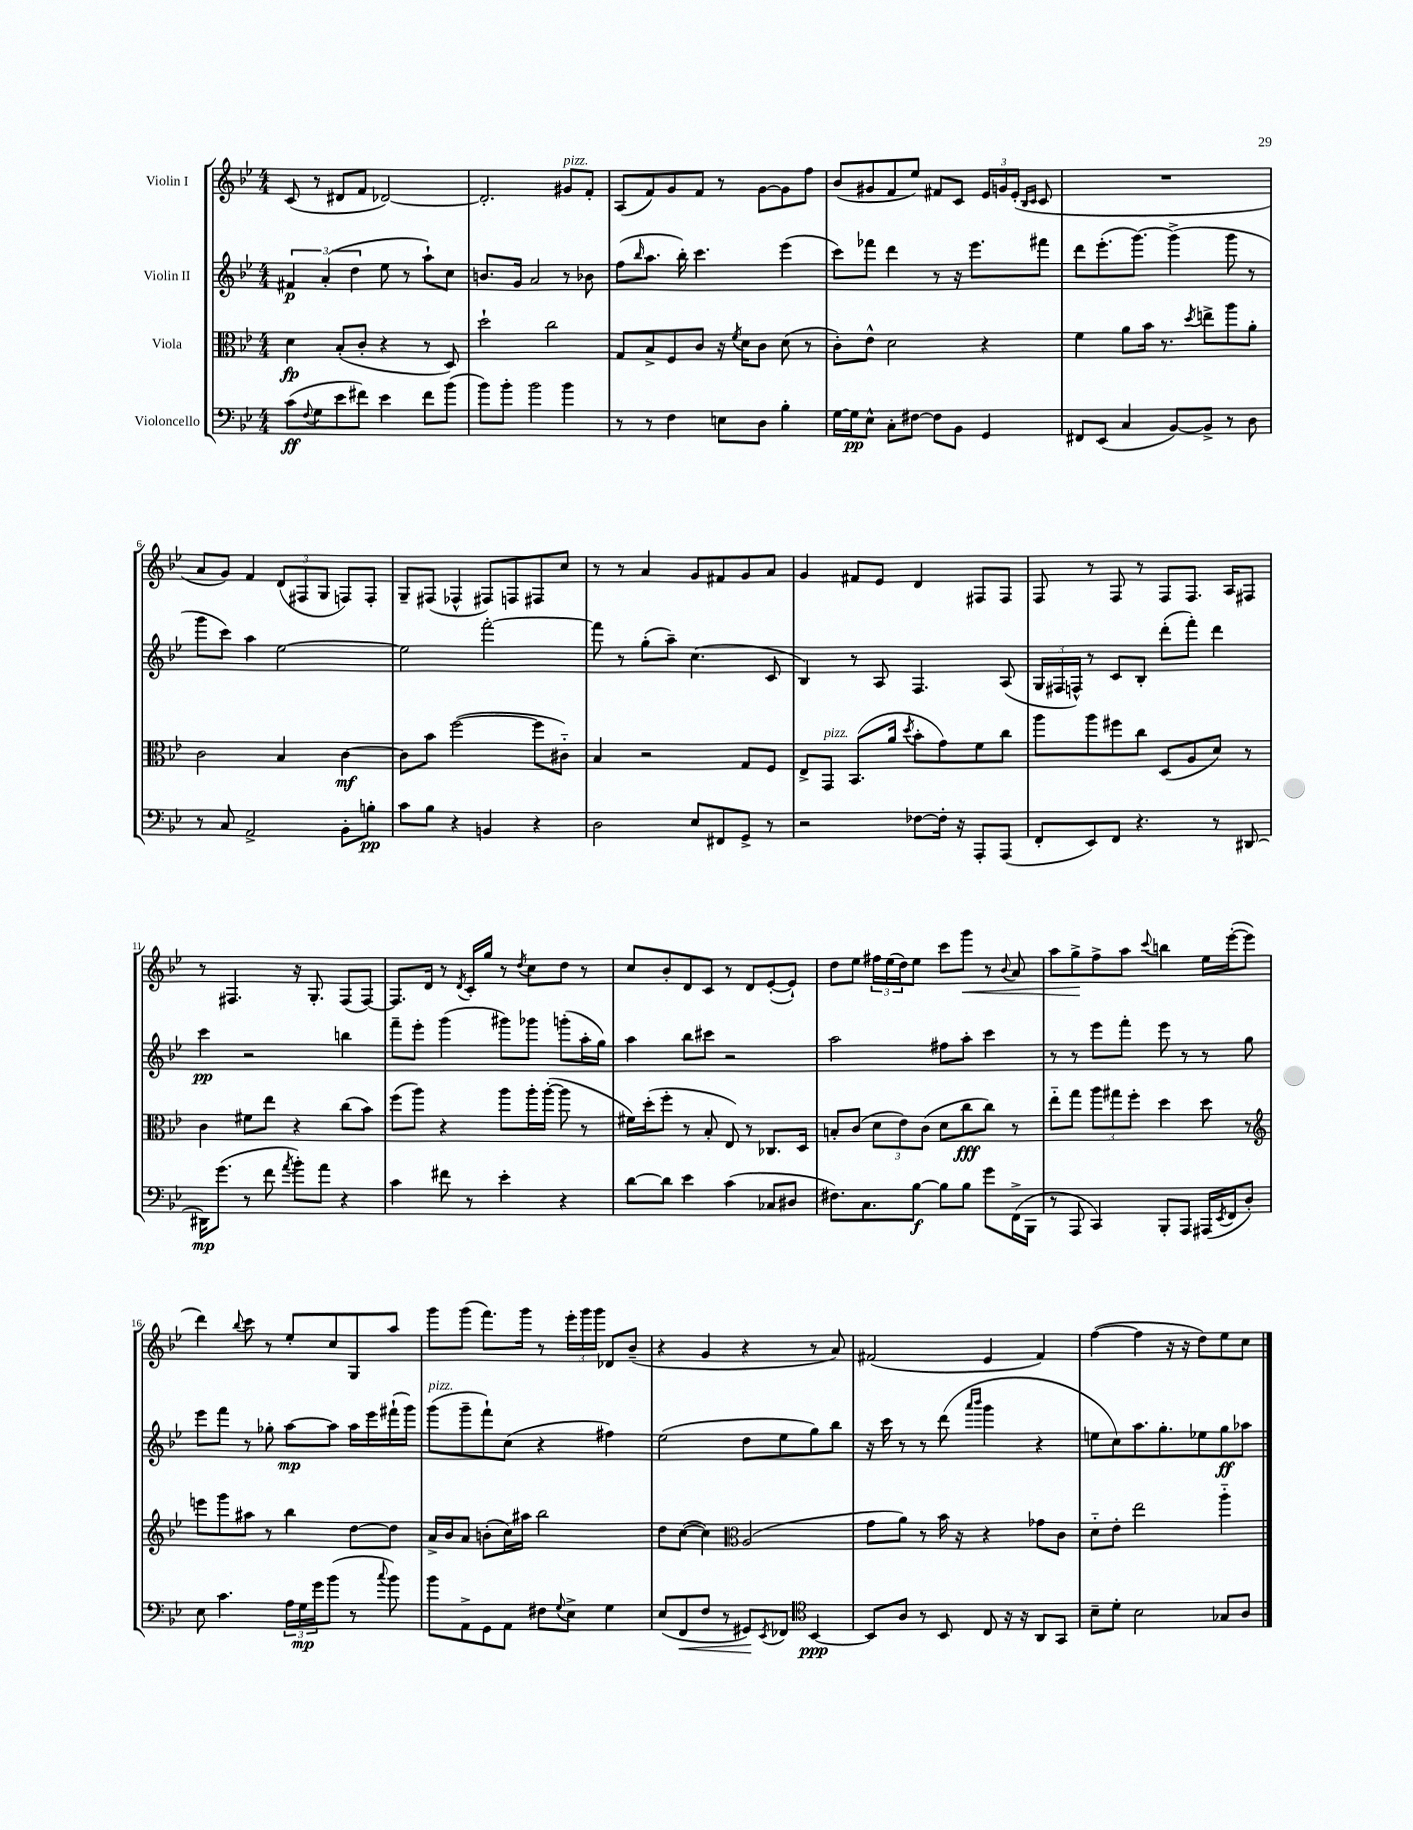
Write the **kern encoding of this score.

**kern	**kern	**kern	**kern
*staff4	*staff3	*staff2	*staff1
*clefF4	*clefC3	*clefG2	*clefG2
*k[b-e-]	*k[b-e-]	*k[b-e-]	*k[b-e-]
*M4/4	*M4/4	*M4/4	*M4/4
(8c\L	4d\	6f#/	(8c/
8qqF/	.	.	.
8G\	.	.	8r
.	.	(6a'/	.
8e-\	(8B-'/L	.	8d#/L
.	.	6dd\	.
8f#\J)	8c'/J	.	8f/J
4e-\	4r	8ee-\	[2d-/)
.	.	8r	.
8f#\L	8r	8aa`\L)	.
(8b-\J	8D/)	8cc\J	.
=	=	=	=
8b-\L)	2dd`\	8.b/L	2.d-'/]
8b-'\J	.	.	.
.	.	16g/Jk	.
2b-\	.	2a/	.
.	2cc\	.	.
4b-\	.	8r	8g#/L
.	.	8b-\	8f'/J
=	=	=	=
8r	8G/L	(8ff\L	(8A/L
.	.	16qqbb-/	.
8r	8B-^/	8.aa\J	8f/)
4F\	8F/	.	8g/
.	.	16bb-'\)	.
.	8c/J	4.ccc\	8f/J
8E\L	16r	.	8r
.	8qf/	.	.
.	16d\LK	.	.
8D\J	8c\J	.	[8g\L
4B-'\	(8d\	(4eee-\	8g\]
.	8r	.	8ff\J
=	=	=	=
[16G\LL	8c'\L)	8ccc\L)	(8b-/L
16G\]J	.	.	.
8E-^^\J	8e-^^\J	8fff-\J	8g#/
8C'\L	2d\	4ddd\	8f/
[8F#\J	.	.	8ee-/J)
8F#\]L	.	8r	8f#/L
8BB-\J	.	16r	8c/J
.	.	8.eee-\L	.
4GG/	4r	.	24e-/LL
.	.	.	24g/
.	.	.	(24e-'/JJ
.	.	.	16qqB-/LL
.	.	.	16qqc/JJ
.	.	8fff#\J	8c/
=	=	=	=
8FF#/L	4f\	8ddd\L	1r
(8EE-/J	.	(8.eee-'\	.
4C/	8a\L	.	.
.	.	[8.ggg\J)	.
.	16b-\Jk	.	.
.	8.r	.	.
[8BB-/L)	.	(4ggg^\]	.
.	8qdd/	.	.
8BB-^/]J	8ee^\L	.	.
8r	8aa\	8ggg\	.
8D\	8a'\J	8r	.
=	=	=	=
8r	2c\	8ggg\L	8a/L
8C/	.	8ccc\J)	8g/J)
2AA^/	.	4aa\	4f/
.	4B-/	[2ee-\	(12d/L
.	.	.	12F#/
.	.	.	12G/J
8BB-'\L	[4c\	.	8F/L)
8B'\J	.	.	8F'/J
=	=	=	=
8c\L	8c\]L	2ee-\]	8G~/L
8B-\J	8b-\J	.	(8F#/J
4r	([2ff\	.	4F-^^/
4BB/	.	[2fff'\	8F#/L)
.	.	.	8F/
4r	8ff\]L	.	8F#/
.	8c#'~\J)	.	8cc/J
=	=	=	=
2D\	4B-/	8fff\]	8r
.	.	8r	8r
.	2r	(8gg'\L	4a/
.	.	8aa~\J)	.
8E-/L	.	(4.cc\	8g/L
8FF#/	.	.	8f#/
8GG^/J	8G/L	.	8g/
8r	8F/J	8c/	8a/J
=	=	=	=
2r	8E-^/L	4B-/)	4g/
.	8GG/J	.	.
.	(8.BB-/L	8r	8f#/L
.	.	8A/	8e-/J
.	16a/Jk	.	.
.	8qdd/	.	.
[8F-\L	8b-'\L	4.F/	4d/
16F-'\]Jk	8g\)	.	.
16r	.	.	.
8AAA'/L	8f\	.	8F#/L
(8AAA/J	8cc\J	(8A/	8F#/J
=	=	=	=
8FF'/L	8aa\L	24G/LL	8F/
.	.	24F#/	.
.	.	24F^^/JJ)	.
8EE-/)	8aa\	8r	8r
8FF/J	8ff#\	8c/L	8F/
4.r	8cc\J	8B-'/J	8r
.	(8D/L	(8ddd'\L	8F/L
.	8A/	8fff'\J)	8.F/J
8r	8d/J)	4ddd\	.
.	.	.	16A/LK
[8DD#/	8r	.	8F#/J
=	=	=	=
16DD#\]LK	4c\	4ccc\	8r
(8.g\J	.	.	.
.	.	.	4.F#/
8r	8f#\L	2r	.
8f\	8ee-\J	.	.
8qa/	.	.	.
8b-'\L)	4r	.	16r
.	.	.	8.G'/
8a\J	.	.	.
4r	(8cc\L	4bb\	(8F#/L
.	8b-\J)	.	[8F#/J)
=	=	=	=
4c\	(8ff\L	8fff~\L	8.F#/]L
.	8aa\J)	8eee-'\J	.
.	.	.	16d/Jk
8f#\	4r	(4ggg\	8r
.	.	.	8qd/
8r	.	.	16c'/LL
.	.	.	16gg/JJ
4e-'\	8aa\L	8ggg#\L)	8r
.	.	.	8qdd/
.	16aa'\L	8ggg-\J	8cc\L
.	([16aa'\JJ	.	.
4r	8aa\]	(8ggg'\L	8dd\J
.	8r	16aa'\L	8r
.	.	16gg\JJ)	.
=	=	=	=
[8d\L	16f#\LL)	4aa\	8cc/L
.	(16dd'\J	.	.
8d\]J	8ff'\J	.	8b-'/
4e-\	8r	8bb-\L	8d/
.	8B-'/	8ccc#\J	8c/J
(4c\	8E-/)	2r	8r
.	8r	.	8d/L
8C-/L	8.C-/L	.	([8e-'/
8D#/J	.	.	8e-`/]J)
.	16D/Jk	.	.
=	=	=	=
8.F#\L)	8B'/L	2aa\	8dd\L
.	(8c/J	.	8ee-\J
8.C\	.	.	.
.	12d\L	.	24ff#\LL
.	.	.	(24ee-\
.	12e-\)	.	24dd\J)
[8B-\J	.	.	8ee-\J
.	(12c\J	.	.
8B-\]L	8d\L	8ff#\L	8ccc\L
8B-\J	8cc\	8aa'\J	8ggg\J
8g\L	8cc\J)	4ccc\	8r
.	.	.	8qqb-/
(16FF^\L	8r	.	8a/
16BBB-\JJ	.	.	.
=	=	=	=
8r	8ee-'~\L	8r	8aa\L
8AAA/	8gg\J	8r	8gg^\
4CC/)	12aa\L	8eee-\L	8ff^\
.	12gg#\	.	.
.	.	8fff'\J	8aa\J
.	12ff'\J	.	.
.	.	.	8qqccc/
8BBB-'/L	4dd\	8eee-\	4bb\
8AAA/J	.	8r	.
(16AAA#/LL	8dd\	8r	16ee-\LL
8qEE-/	.	.	.
16FF/J	.	.	([16eee-'\J
8D'/J)	8r	8gg\	8eee-\]J
=	=	=	=
*	*clefG2	*	*
8E-\	8eee\L	8eee-\L	4ddd\)
4.c\	8ggg\	8fff\J	.
.	.	.	8qqbb-/
.	8aa#\J	8r	8ccc\
.	8r	8gg-'\	8r
24A\LL	4bb-\	[8aa\L	8ee-'/L
24G\	.	.	.
24g\J	.	.	.
(8b-\J	.	8aa\]J	8cc/
8r	[8dd\L	16aa\LL	8G/
.	.	16eee-\	.
8qqcc/	.	.	.
8b-\)	8dd\]J	(16fff#`\	8aa/J
.	.	16ggg\JJ)	.
=	=	=	=
8b-\L	16a^/LL	(8ggg\L	8ggg\L
.	16b-/J	.	.
8AA^\	8a/J	8ggg~\	(8ggg\J
8GG\	(8b'\L	8fff`\)	8.fff\L)
8AA\J	16cc\L)	(8cc\J	.
.	16aa#\JJ	.	16ggg\Jk
8F#\L	2bb-\	4r	8r
8qqG/	.	.	.
8E-^\J	.	.	24eee-'\LL
.	.	.	24ggg\
.	.	.	24ggg\JJ
4G\	.	4ff#\)	8d-/L
.	.	.	(8b-~/J
=	=	=	=
(8E-/L	8dd\L	(2ee-\	4r
8FF/	([8cc\J	.	.
8F/J	4cc\])	.	4g/
8r	.	.	.
*	*clefC3	*	*
8GG#/L)	(2A/	8dd\L	4r
8qEE-/	.	.	.
8FF-/J	.	8ee-\	.
*clefC4	*	*	*
[4BB-/	.	8gg\)	8r
.	.	8bb-\J	8a/)
=	=	=	=
8BB-/]L	8g\L	16r	(2f#/
.	.	16ccc\	.
8A/J	8a\J)	8r	.
8r	8r	8r	.
8BB-/	16b-\	(8ddd\	.
.	16r	.	.
.	.	16qqaaa/LL	.
.	.	16qqbbb-/JJ	.
8C/	4r	4ggg\	4e-/
16r	.	.	.
16r	.	.	.
8AA/L	8g-\L	4r	4f#/)
8GG/J	8c\J	.	.
=	=	=	=
8B-~\L	8d'~\L	8ee\L	([4ff\
8d'\J	8e-'\J	8cc\)	.
2B-\	2ee-\	8.aa\	4ff\]
.	.	8.gg'\	.
.	.	.	16r
.	.	.	16r
.	.	8ee-\	8dd\L)
8G-/L	4aa'~\	8gg\	8ee-\
8A/J	.	8aa-\J	8cc\J
==	==	==	==
*-	*-	*-	*-
